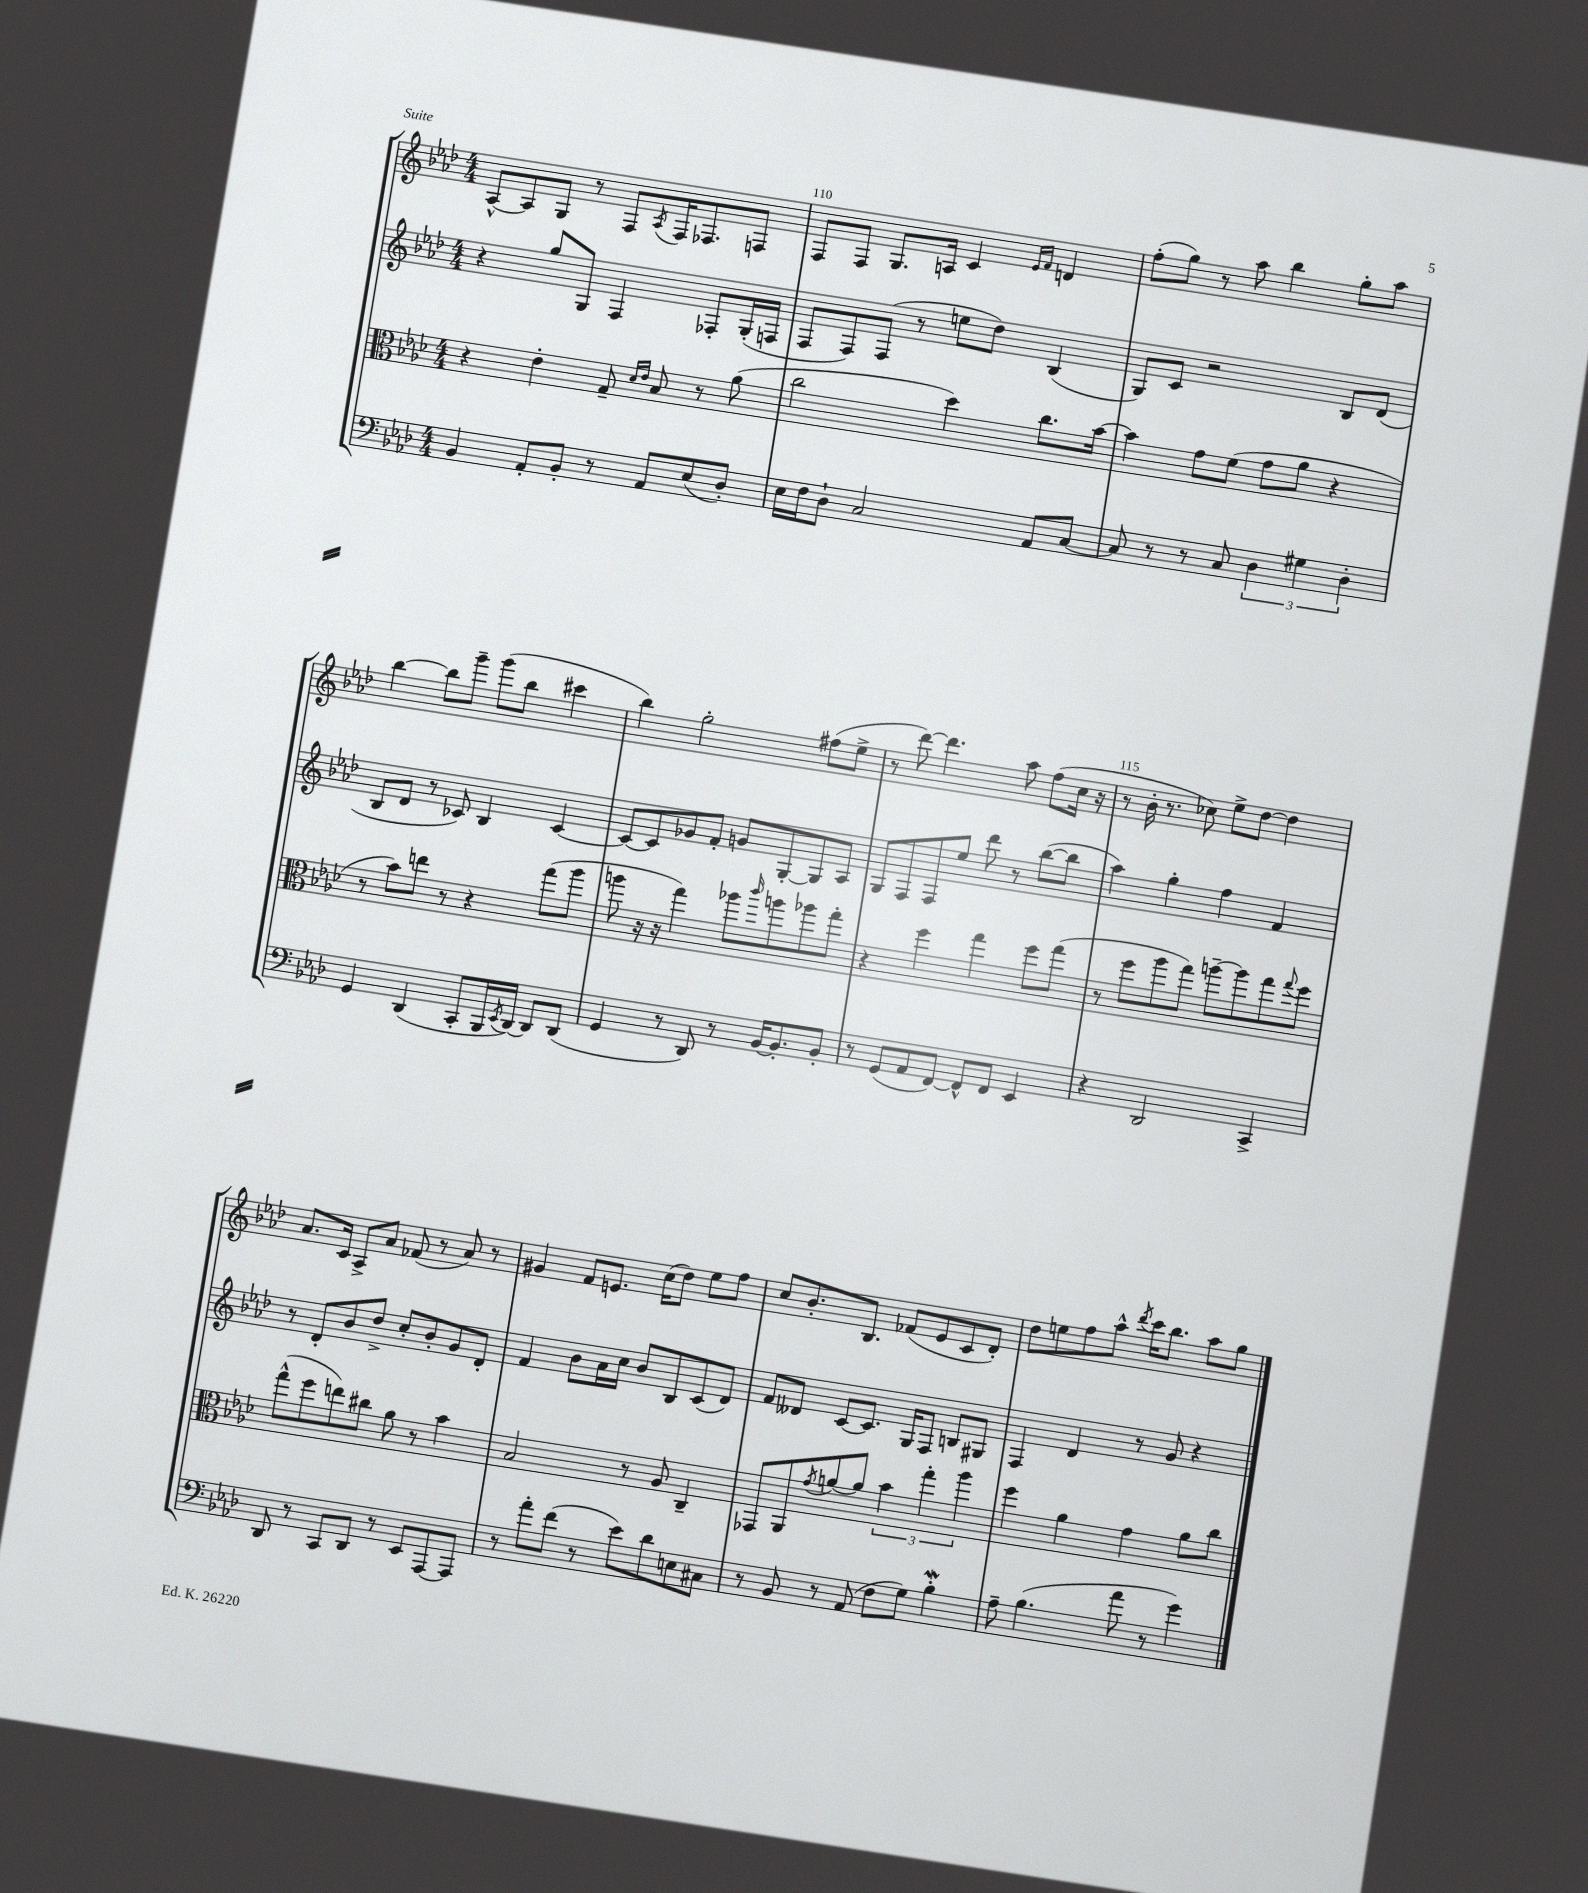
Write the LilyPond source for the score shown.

<<
\new StaffGroup <<
\new Staff = "s0" {
    \clef treble \key aes \major \numericTimeSignature \time 4/4
    aes8~-^ aes8 g8 r8 f8 \acciaccatura { aes8 } f16 fes8. f8 |
    f8 f8 g8. a16 c'4 \grace { ees'16 f'16 } d'4 |
    f''8-.( g''8) r8 aes''8 bes''4 g''8-. aes''8 |
    bes''4~ bes''8 g'''8-- g'''8( bes''8 cis'''4 |
    bes''4) g''2-. fis''8( ees''8-> |
    r8 des'''8~) des'''4. aes''8 f''8( c''16 r16 |
    r8 bes'16-. r8. ces''8) ees''8-> des''8~ des''4 |
    aes'8. c'16 aes8-> aes'8 fes'8( r8 aes'8) r8 |
    gis'4 f'8 e'8. c''16( des''8) ees''8 f''8 |
    c''8 bes'8.-. bes8. fes'8( ees'8 c'8 des'8-.) |
    des''8 e''8 f''8 aes''8-^ \acciaccatura { des'''8 } c'''16 bes''8. aes''8 g''8 \bar "|." |
}
\new Staff = "s1" {
    \clef treble \key aes \major \numericTimeSignature \time 4/4
    r4 g''8 g8 f4 fes8-. g16-.( f16 |
    f8 f8) f8( r8 e''8 des''8) bes4( |
    g8) c'8 r2 bes8 des'8( |
    bes8 des'8 r8 ces'8) bes4 ces'4~ |
    ces'8~ ces'8 ges'8 f'8-. g'8 g8~-. g8 aes8 |
    g8 f8 f8 ees''8 des'''8 r8 bes''8~( bes''8 |
    aes''4) g''4-. f''4 f'4 |
    r8 des'8-. bes'8 des''8-> c''8-. bes'8-. g'8 des'8-. |
    f'4 bes'8 aes'16 c''16 bes'8 bes8 c'8( des'8) |
    f'8 deses'8 c'8~ c'8. g16 f8 b8 gis8 |
    f4 des'4 r8 g'8 r4 \bar "|." |
}
\new Staff = "s2" {
    \clef alto \key aes \major \numericTimeSignature \time 4/4
    r4 ees'4-. g8-- \grace { des'16 ees'16 } bes8 r8 aes'8( |
    c''2 des''4) c''8. bes'16~ |
    bes'4 g'8 f'8( g'8 aes'8 r4 |
    r8 bes'8) e''8 r8 r4 g''8( aes''8 |
    a''8 r16 r16 g''4) aes''8 \grace { c'''16 } a''8 aes''8 g''8-. |
    r4 f''4 g''4 f''8 g''8( |
    r8 f''8 aes''8 g''8) a''8~-- a''8 g''8 \appoggiatura { g''8 } f''8 |
    g''8-^( f''8 e''8) cis''8 aes'8 r8 bes'4 |
    bes2 r8 aes8 c4-- |
    ges,8 aes,8 \acciaccatura { g'8 } a'8~ a'8 \tuplet 3/2 { bes'4 g''4-. aes''4 } |
    f''4 aes'4 g'4 aes'8 c''8 \bar "|." |
}
\new Staff = "s3" {
    \clef bass \key aes \major \numericTimeSignature \time 4/4
    bes,4 aes,8-. bes,8-. r8 aes,8 ees8( des8-.) |
    ees16 f16 des8-! c2 aes,8 c8~ |
    c8 r8 r8 c8 \tuplet 3/2 { des4 gis4 des4-. } |
    g,4 des,4( c,8-. bes,,16 \acciaccatura { ees,8 } des,16~) des,8 des,8( |
    g,4 r8 des,8) r8 bes,16~ bes,8.-. bes,8-. |
    r8 g,8( aes,8 f,8~) f,8-^ f,8 ees,4 |
    r4 des,2 c,4-> |
    des,8 r8 c,8 des,8 r8 ees,8 aes,,8~ aes,,8 |
    r8 aes'8-. f'8( r8 ees'8) des'8 e8 cis8 |
    r8 bes,8 r8 aes,8( f8 g8) bes4-.\mordent |
    aes8-- bes4.( aes'8 r8 g'4) \bar "|." |
}
>>
>>
\layout { \context { \Score currentBarNumber = #109 \override BarNumber.break-visibility = ##(#f #t #t) barNumberVisibility = #(every-nth-bar-number-visible 5) } }
